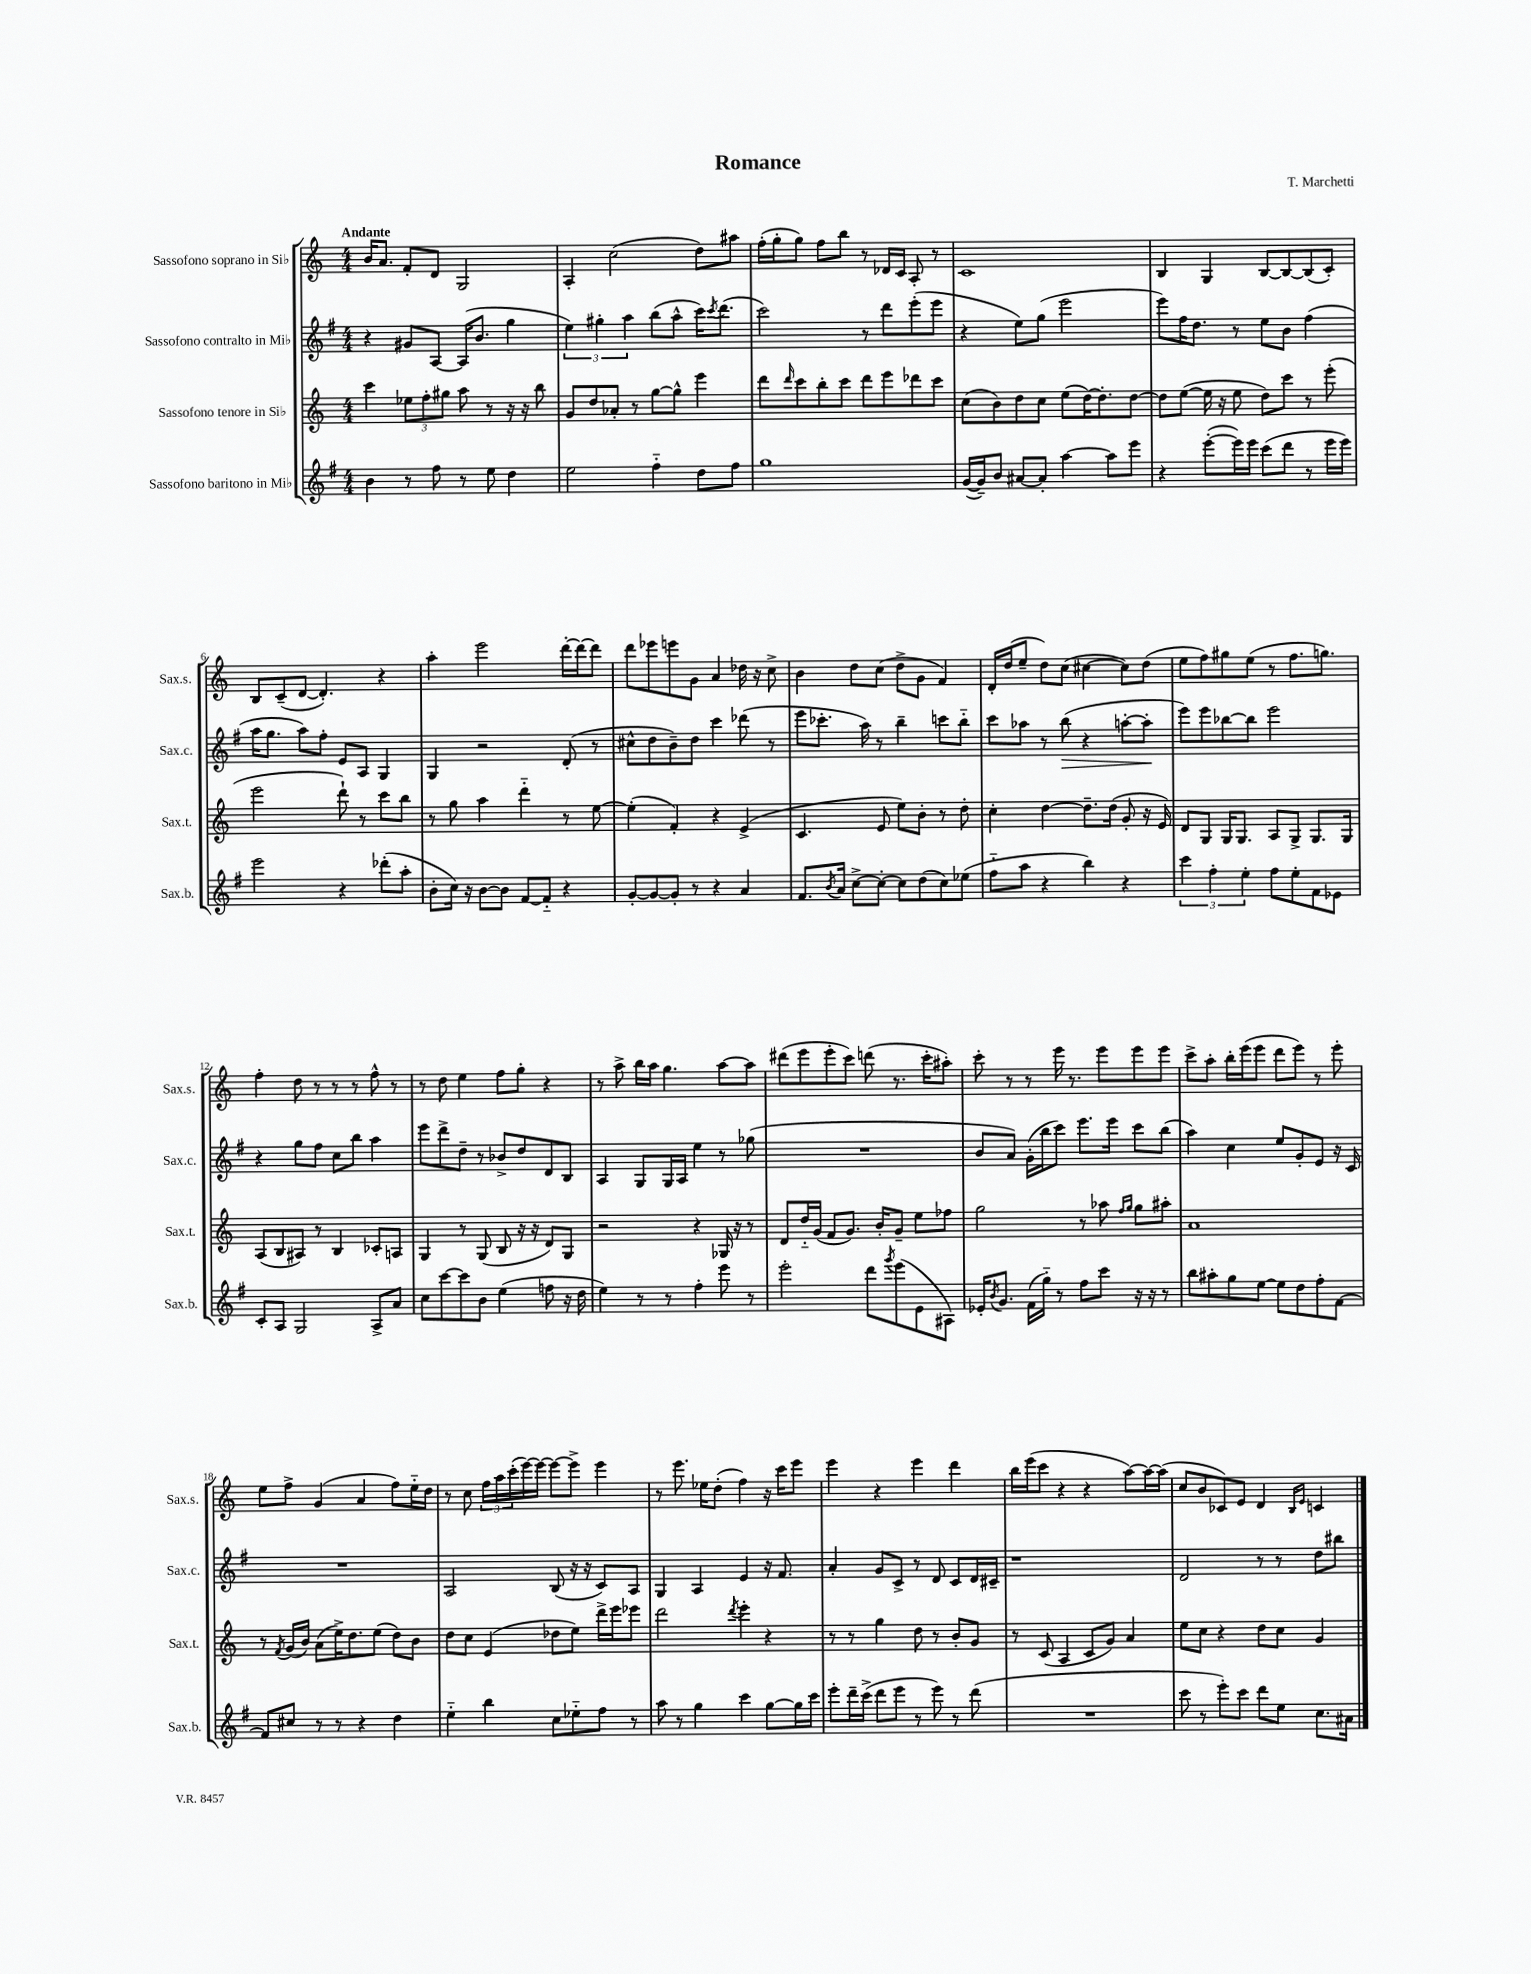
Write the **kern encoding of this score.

**kern	**kern	**kern	**kern
*staff4	*staff3	*staff2	*staff1
*clefG2	*clefG2	*clefG2	*clefG2
*k[f#]	*k[]	*k[f#]	*k[]
*M4/4	*M4/4	*M4/4	*M4/4
4b	4ccc	4r	16b
.	.	.	8.a
8r	12ee-	8g#	8f'
.	12ff'	.	.
8ff#	.	[8A	8d
.	12gg#	.	.
8r	8aa	(16A]	2G
.	.	8.b	.
8ee	8r	.	.
4dd	16r	4gg	.
.	16r	.	.
.	8bb	.	.
=	=	=	=
2ee	8g	6ee)	4A'
.	8dd	.	.
.	.	6gg#'	.
.	8a-'	.	(2cc
.	.	6aa	.
.	8r	.	.
4ff#'~	[8gg	(8bb	.
.	8gg^^]	8aa^^	.
8dd	4eee	16ccc)	8dd)
.	.	8qccc	.
.	.	(8.ddd	.
8ff#	.	.	8aa#
=	=	=	=
1gg	8ddd	2ccc)	(16ff'
.	.	.	16gg'
.	16qqddd	.	.
.	8ccc	.	8gg)
.	8bb'	.	8ff
.	8ccc	.	8bb
.	8ddd	8r	8r
.	8eee	8ddd	16d-
.	.	.	16c
.	8ddd-	(8eee'	8A'
.	8ccc	8eee	8r
=	=	=	=
([16g	(8cc	4r	1c
16g~])	.	.	.
8b	8b)	.	.
[8a#	8dd	8ee)	.
8a#']	8cc	(8gg	.
[4aa	(8ee	2eee	.
.	[16dd)	.	.
.	8.dd']	.	.
8aa]	.	.	.
8eee	[8dd	.	.
=	=	=	=
4r	8dd]	8eee)	4B
.	([8ee	16ff#	.
.	.	8.dd	.
([8eee'	16ee]	.	4G
.	16r	.	.
16eee])	8ee	8r	.
16eee	.	.	.
(8ccc	8dd)	8ee	[8B
8ddd	8ccc	8b	8B_
8r	8r	(4ff#	(8B]
16eee	(8eee'	.	8c')
16eee)	.	.	.
=	=	=	=
2eee	2eee	16aa	8B
.	.	8.gg	.
.	.	.	(8c~
.	.	8aa)	[8d
.	.	8ff#'	4.d'])
4r	8ddd`)	8e	.
.	8r	8A	.
(8ddd-'	8ccc	4G	4r
8aa'	8bb	.	.
=	=	=	=
8b'	8r	4G	4aa'
16cc)	8gg	.	.
16r	.	.	.
[8b	4aa	2r	2eee
8b]	.	.	.
[8f#	4ddd'~	.	.
8f#'~]	.	.	.
4r	8r	(8d'	[16ddd'
.	.	.	16ddd_
.	[8ee	8r	8ddd]
=	=	=	=
[8g'	(4ee']	8cc#^^	8ddd
8g_	.	8dd	8eee-
8g']	4f')	8b~)	8eee
8r	.	8dd	8g
4r	4r	4ccc	4a
4a	(4e^	(8ddd-	16dd-
.	.	.	16r
.	.	8r	8cc^
=	=	=	=
8.f#	4.c	8eee	4b
.	.	8.ccc-'	.
8qb	.	.	.
16a	.	.	.
[8cc^	.	.	8dd
.	.	16aa)	.
8cc'_	8e	8r	(8cc
8cc]	8ee)	4bb~	8dd^
(8dd	8b'	.	8g
8cc)	8r	8ccc	4f)
(8ee-	8dd'	8bb'~	.
=	=	=	=
8ff#'~	4cc'	8ccc	16d'
.	.	.	(16dd
8aa	.	8aa-	8ee~
4r	[4dd	8r	8dd)
.	.	(8bb	(8cc
4bb)	8.dd~]	4r	[4cc#
.	(16dd	.	.
4r	8g'	[8aa'	8cc#])
.	16r	8aa']	(8dd
.	16e)	.	.
=	=	=	=
6ccc	8d	8eee)	8ee
.	8G	8eee	8ff)
6ff#'	.	.	.
.	16G	[8bb-	8gg#
.	8.G	.	.
6ee'	.	.	.
.	.	8bb-]	(8ee
8ff#	8A	2eee	8r
8ee'	8G^	.	8.ff
8f#	8.G	.	.
.	.	.	8.gg)
8e-	.	.	.
.	16G	.	.
=	=	=	=
8c'	(8A	4r	4ff'
8A	8B	.	.
2G	8A#)	8gg	8dd
.	8r	8ff#	8r
.	4B	8cc	8r
.	.	8bb	8r
8A^	8c-'	4aa	8ff^^
8a	8A	.	8r
=	=	=	=
8cc	4G	8eee	8r
[8ccc	.	8ddd^	8dd
8ccc]	8r	8dd~	4ee
8b	(8G	8r	.
(4ee	8B	8b-^	8ff
.	16r	8dd	8gg'
.	16r	.	.
8ff	8d)	8d	4r
16r	8G	8B	.
16dd	.	.	.
=	=	=	=
4ee)	2r	4A	8r
.	.	.	8aa^
8r	.	8G	16bb
.	.	.	16aa
8r	.	16G	4.gg
.	.	16A	.
4ff#'	4r	4ee	.
8eee	16G-	8r	[8aa
.	16r	.	.
8r	8r	(8gg-	8aa]
=	=	=	=
2eee'	8d	1r	(8ddd#
.	16dd'~	.	8eee
.	(16g	.	.
.	8f	.	8eee'
.	8.g)	.	8ccc)
8ddd	.	.	(8ddd
.	16b'	.	.
8qggg	.	.	.
(8eee	8g~	.	8.r
8e	8ee	.	.
.	.	.	16ccc'
8A#)	8ff-	.	8aa#')
=	=	=	=
16e-'	2gg	8b	8ccc'
8qb	.	.	.
8.g	.	.	.
.	.	8a)	8r
(16f#	.	(16g'	8r
16gg'~)	.	16bb	.
8r	.	8ccc)	16eee
.	.	.	8.r
8ff#	8r	8.eee	.
8ccc	8aa-	.	8eee
.	.	16eee	.
.	16qqff	.	.
.	16qqgg	.	.
16r	8gg	8ccc	8eee
16r	.	.	.
8r	8aa#'	(8bb	8eee
=	=	=	=
8bb	1a	4aa)	8ccc^
8aa#'	.	.	8aa'
8gg	.	4cc	16bb'
.	.	.	(16eee
[8ee	.	.	8eee
8ee]	.	8ee	8ddd
8dd	.	8g'	8eee)
8ff#'	.	8e	8r
[8f#	.	16r	8eee'
.	.	16c	.
=	=	=	=
8f#]	8r	1r	8ee
.	8qf	.	.
8cc#	(16g	.	8ff^
.	16b)	.	.
8r	(8a	.	(4g
8r	16ee^)	.	.
.	8.dd	.	.
4r	.	.	4a
.	(8ee	.	.
4dd	8dd)	.	8ff)
.	8b	.	16ee'~
.	.	.	16dd
=	=	=	=
4ee'~	8dd	2A	8r
.	8cc	.	8cc
4bb	(4e	.	24ff
.	.	.	24aa
.	.	.	(24ccc'
.	.	.	[16eee)
.	.	.	16eee_
8cc	8dd-	(8B	8eee_
8ee-'~	8ee)	16r	8eee^]
.	.	16r	.
8ff#	16ddd^	8c)	4eee
.	16eee	.	.
8r	8eee-	8A	.
=	=	=	=
8aa	2ddd	4G	8r
8r	.	.	8.eee
4gg	.	4A	.
.	.	.	16ee-
.	.	.	(8dd'
.	8qddd	.	.
4ccc	4eee'	4e	4ff)
[8gg	4r	16r	16r
.	.	8.f#	16ccc
16gg]	.	.	8eee
16ccc	.	.	.
=	=	=	=
8eee'	8r	4a'	4eee
16ddd~	8r	.	.
(16ccc^	.	.	.
8ddd	4gg	8g	4r
8eee	.	8c^	.
8r	8dd	8r	4eee
8eee)	8r	8d	.
8r	8b'	8c	4ddd
(8ddd	8g	16d	.
.	.	16c#~	.
=	=	=	=
1r	8r	1r	16bb
.	.	.	(16eee
.	(8c	.	8ccc
.	4A	.	4r
.	8c	.	4r
.	8g)	.	.
.	4a	.	[8aa)
.	.	.	16aa_
.	.	.	(16aa]
=	=	=	=
8ccc	8ee	2d	8cc
8r	8cc	.	8b
8eee')	4r	.	8c-)
8ccc	.	.	8e
8ddd	8dd	8r	4d
8ee	8cc	8r	.
.	.	.	16qqB
.	.	.	16qqe
8.cc	4g	8dd	4c
.	.	8bb#	.
16a#	.	.	.
==	==	==	==
*-	*-	*-	*-
